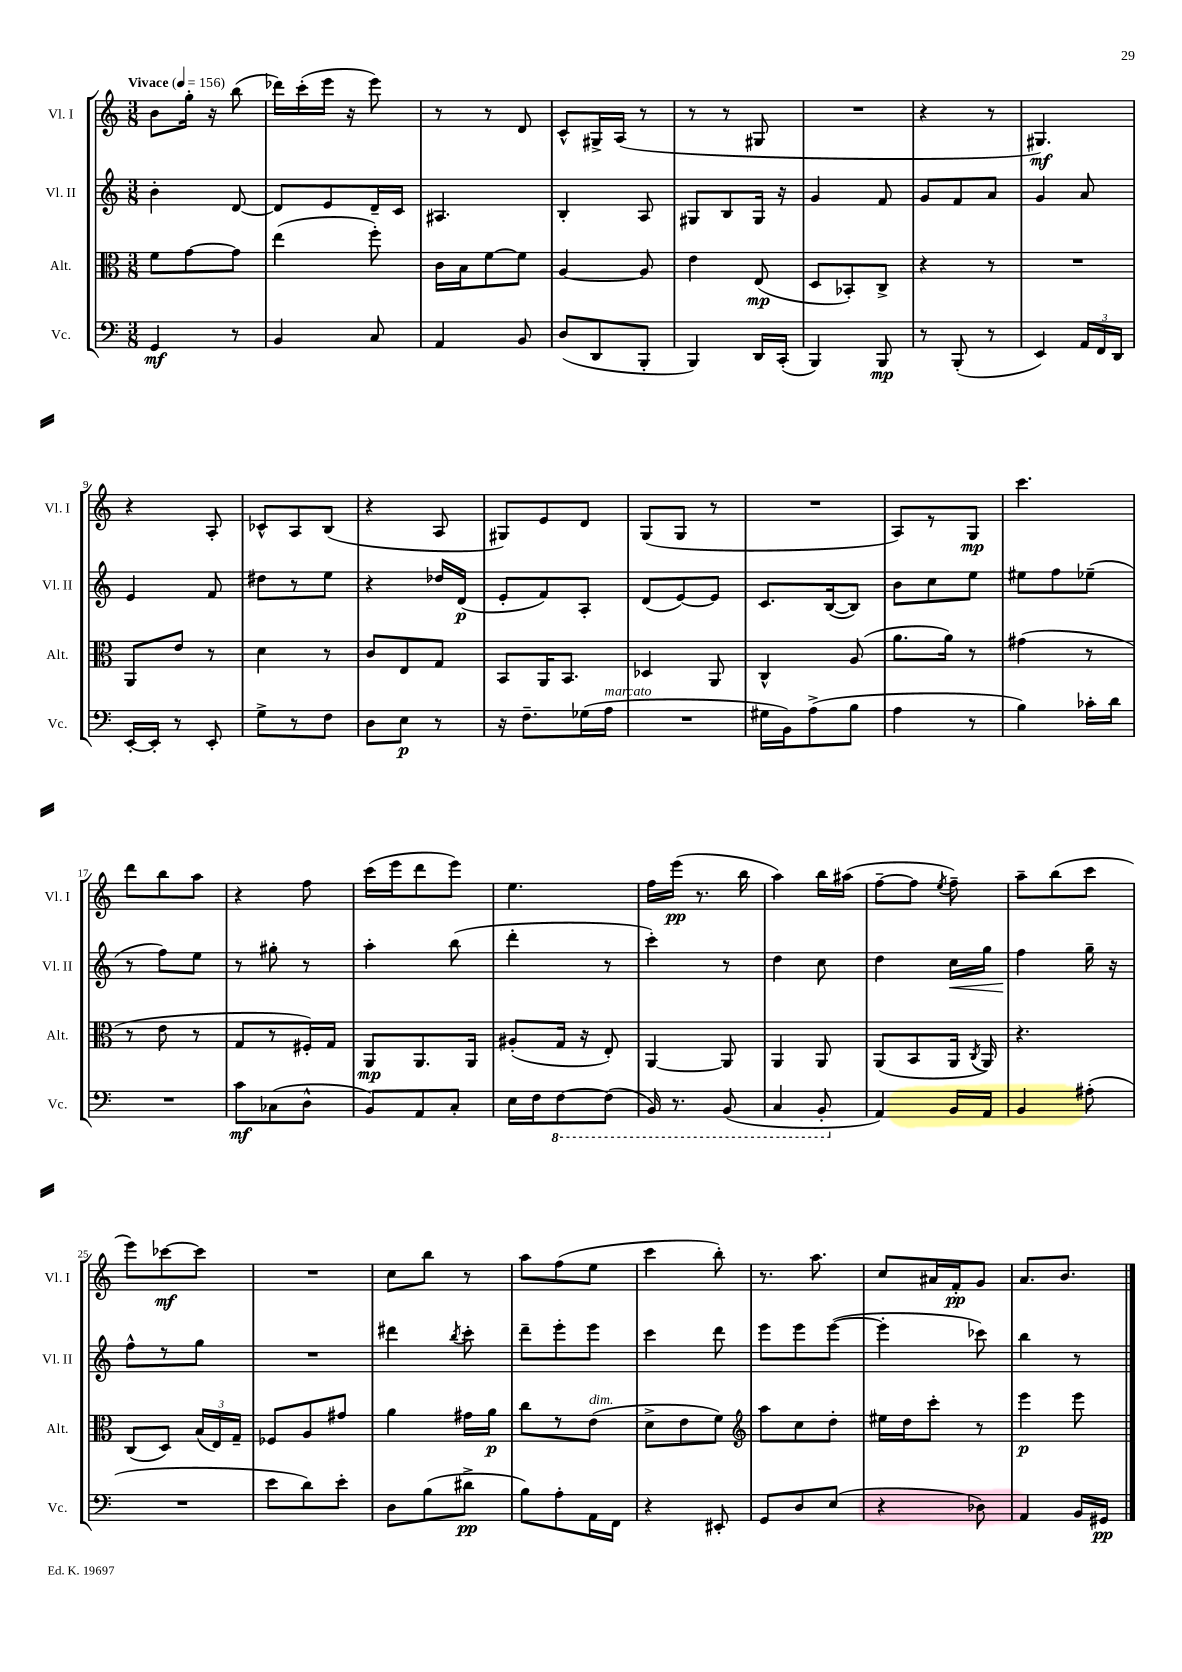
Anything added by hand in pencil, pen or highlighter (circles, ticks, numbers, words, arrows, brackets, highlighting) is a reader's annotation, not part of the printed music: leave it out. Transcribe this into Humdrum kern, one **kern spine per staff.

**kern	**dynam	**kern	**dynam	**kern	**dynam	**kern	**dynam
*part4	*part4	*part3	*part3	*part2	*part2	*part1	*part1
*staff4	*staff4	*staff3	*staff3	*staff2	*staff2	*staff1	*staff1
*I"Vc.	*	*I"Alt.	*	*I"Vl. II	*	*I"Vl. I	*
*I'Vc.	*	*I'Alt.	*	*I'Vl. II	*	*I'Vl. I	*
*clefF4	*	*clefC3	*	*clefG2	*	*clefG2	*
*k[]	*	*k[]	*	*k[]	*	*k[]	*
*M3/8	*	*M3/8	*	*M3/8	*	*M3/8	*
*MM156	*	*MM156	*	*MM156	*	*MM156	*
=1	=1	=1	=1	=1	=1	=1	=1
!	!	!	!	!	!	!LO:TX:a:B:t=Vivace	!
4GG/	mf	8f\L	.	4b'\	.	8b\L	.
.	.	[8g\	.	.	.	16gg'\Jk	.
.	.	.	.	.	.	16r	.
8r	.	8g\J]	.	[8d/	.	(8bb\	.
=2	=2	=2	=2	=2	=2	=2	=2
4BB/	.	(4ee\	.	8d/L]	.	16ddd-X\LL)	.
.	.	.	.	.	.	(16ccc'\	.
.	.	.	.	8e/	.	16eee\JJ	.
.	.	.	.	.	.	16r	.
8C/	.	8ff'\)	.	16d~/L	.	8eee\)	.
.	.	.	.	16c/JJ	.	.	.
=3	=3	=3	=3	=3	=3	=3	=3
4AA/	.	16c\LL	.	4.A#X/	.	8r	.
.	.	16B\J	.	.	.	.	.
.	.	[8f\	.	.	.	8r	.
8BB/	.	8f\J]	.	.	.	8d/	.
=4	=4	=4	=4	=4	=4	=4	=4
(8D/L	.	[4A/	.	4B'/	.	8c^^/L	.
8DD/	.	.	.	.	.	16G#X^/L	.
.	.	.	.	.	.	(16A/JJ	.
8BBB'/J	.	8A/]	.	8A/	.	8r	.
=5	=5	=5	=5	=5	=5	=5	=5
4BBB/)	.	4e\	.	8G#X/L	.	8r	.
.	.	.	.	8B/	.	8r	.
16DD/LL	.	(8E/	mp	16G#/Jk	.	8G#X/	.
(16CC'/JJ	.	.	.	16r	.	.	.
=6	=6	=6	=6	=6	=6	=6	=6
4BBB/)	.	8D/L	.	4g/	.	4.r	.
.	.	8BB-X'/)	.	.	.	.	.
8BBB/	mp	8C^/J	.	8f/	.	.	.
=7	=7	=7	=7	=7	=7	=7	=7
8r	.	4r	.	8g/L	.	4r	.
(8BBB'/	.	.	.	8f/	.	.	.
8r	.	8r	.	8a/J	.	8r	.
=8	=8	=8	=8	=8	=8	=8	=8
4EE/)	.	4.r	.	4g/	.	4.G#X/)	mf
24AA/LL	.	.	.	8a/	.	.	.
24FF/	.	.	.	.	.	.	.
24DD/JJ	.	.	.	.	.	.	.
!!LO:LB:g=z
=9	=9	=9	=9	=9	=9	=9	=9
[16EE'/LL	.	8AA/L	.	4e/	.	4r	.
16EE'/JJ]	.	.	.	.	.	.	.
8r	.	8e/J	.	.	.	.	.
8EE'/	.	8r	.	8f/	.	8A'/	.
=10	=10	=10	=10	=10	=10	=10	=10
8G^\L	.	4d\	.	8dd#X\L	.	8c-X^^/L	.
8r	.	.	.	8r	.	8A/	.
8F\J	.	8r	.	8ee\J	.	(8B/J	.
=11	=11	=11	=11	=11	=11	=11	=11
8D\L	.	8c/L	.	4r	.	4r	.
8E\J	p	8E/	.	.	.	.	.
8r	.	8G/J	.	16dd-X/LL	.	8A/	.
.	.	.	.	(16d/JJ	p	.	.
=12	=12	=12	=12	=12	=12	=12	=12
16r	.	8BB/L	.	8e'/L	.	8G#X/L)	.
8.F~\L	.	.	.	.	.	.	.
.	.	16AA/K	.	8f/)	.	8e/	.
.	.	8.BB/J	.	.	.	.	.
(16G-X\L	.	.	.	8A'/J	.	8d/J	.
!LO:TX:a:i:t=marcato	!	!	!	!	!	!	!
16A\JJ	.	.	.	.	.	.	.
=13	=13	=13	=13	=13	=13	=13	=13
4.r	.	4D-X/	.	(8d/L	.	(8G/L	.
.	.	.	.	[8e/)	.	8G/J	.
.	.	8AA/	.	8e/J]	.	8r	.
=14	=14	=14	=14	=14	=14	=14	=14
16G#X\LL	.	4C^^/	.	8.c/L	.	4.r	.
16BB\J)	.	.	.	.	.	.	.
(8A^\	.	.	.	.	.	.	.
.	.	.	.	([16B/k	.	.	.
8B\J	.	(8A/	.	8B/J])	.	.	.
=15	=15	=15	=15	=15	=15	=15	=15
4A\	.	8.a\L	.	8b\L	.	8A/L)	.
.	.	.	.	8cc\	.	8r	.
.	.	16a\Jk)	.	.	.	.	.
8r	.	8r	.	8ee\J	.	8G/J	mp
=16	=16	=16	=16	=16	=16	=16	=16
4B\)	.	(4g#X\	.	8ee#X\L	.	4.ccc\	.
.	.	.	.	8ff\	.	.	.
16c-X'\LL	.	8r	.	(8ee-X~\J	.	.	.
16d\JJ	.	.	.	.	.	.	.
!!LO:LB:g=z
=17	=17	=17	=17	=17	=17	=17	=17
4.r	.	8r	.	8r	.	8ddd\L	.
.	.	8e\	.	8ff\L)	.	8bb\	.
.	.	8r	.	8ee\J	.	8aa\J	.
=18	=18	=18	=18	=18	=18	=18	=18
8c\L	mf	8G/L	.	8r	.	4r	.
(8C-X\	.	8r	.	8gg#X'\	.	.	.
8D^^\J	.	16F#X'/L)	.	8r	.	8ff\	.
.	.	16G/JJ	.	.	.	.	.
=19	=19	=19	=19	=19	=19	=19	=19
8BB/L)	.	8AA/L	mp	4aa'\	.	(16ccc\LL	.
.	.	.	.	.	.	16eee\J	.
8AA/	.	8.AA/	.	.	.	8ddd\	.
8C'/J	.	.	.	(8bb\	.	8eee\J)	.
.	.	16AA/Jk	.	.	.	.	.
=20	=20	=20	=20	=20	=20	=20	=20
16E\LL	.	(8A#X'/L	.	4ddd'\	.	4.ee\	.
16F\J	.	.	.	.	.	.	.
*8ba	*	*	*	*	*	*	*
[8FF\	.	16G/Jk	.	.	.	.	.
.	.	16r	.	.	.	.	.
(8FF\J]	.	8E'/)	.	8r	.	.	.
=21	=21	=21	=21	=21	=21	=21	=21
16BBB/)	.	[4AA/	.	4ccc'\)	.	16ff\LL	.
8.r	.	.	.	.	.	(16eee\JJ	pp
.	.	.	.	.	.	8.r	.
(8BBB/	.	8AA/]	.	8r	.	.	.
.	.	.	.	.	.	16bb\	.
=22	=22	=22	=22	=22	=22	=22	=22
4CC/	.	4AA/	.	4dd\	.	4aa\)	.
8BBB'/	.	8AA/	.	8cc\	.	16bb\LL	.
.	.	.	.	.	.	(16aa#X\JJ	.
=23	=23	=23	=23	=23	=23	=23	=23
*X8ba	*	*	*	*	*	*	*
4AA/)	.	(8AA/L	.	4dd\	.	[8ff~\L	.
.	.	8BB/	.	.	.	8ff\J]	.
.	.	.	.	.	.	8qee/	.
!	!	!	!	!	!LO:HP:b	!	!
16BB/LL	.	16AA/Jk	.	16cc\LL	<	8ff~\)	.
.	.	8qC/	.	.	.	.	.
16AA/JJ	.	16AA/)	.	16gg\JJ	.	.	.
=24	=24	=24	=24	=24	=24	=24	=24
4BB/	.	4.r	.	4ff\	.	8aa~\L	.
.	.	.	.	.	.	(8bb\	.
(8A#X'\	.	.	.	16gg~\	[	8ccc\J	.
.	.	.	.	16r	.	.	.
!!LO:LB:g=z
=25	=25	=25	=25	=25	=25	=25	=25
4.r	.	(8C/L	.	8ff^^\L	.	8eee\L)	.
.	.	8D/J)	.	8r	.	[8ccc-X\	mf
.	.	(24B/LL	.	8gg\J	.	8ccc-\J]	.
.	.	24E/)	.	.	.	.	.
.	.	24G~/JJ	.	.	.	.	.
=26	=26	=26	=26	=26	=26	=26	=26
8e\L	.	8F-X/L	.	4.r	.	4.r	.
8d\)	.	8A/	.	.	.	.	.
8e'\J	.	8g#X/J	.	.	.	.	.
=27	=27	=27	=27	=27	=27	=27	=27
8D\L	.	4a\	.	4ddd#X\	.	8cc\L	.
(8B\	.	.	.	.	.	8bb\J	.
.	.	.	.	8qbb/	.	.	.
8d#X^\J	pp	16g#X\LL	.	8ccc'\	.	8r	.
.	.	16a\JJ	p	.	.	.	.
=28	=28	=28	=28	=28	=28	=28	=28
8B\L)	.	8cc\L	.	8ddd~\L	.	8aa\L	.
8A'\	.	8r	.	8eee'\	.	(8ff\	.
!	!	!LO:TX:a:i:t=dim.	!	!	!	!	!
16AA\L	.	(8e\J	.	8eee\J	.	8ee\J	.
16FF\JJ	.	.	.	.	.	.	.
=29	=29	=29	=29	=29	=29	=29	=29
4r	.	8d^\L	.	4ccc\	.	4ccc\	.
.	.	8e\	.	.	.	.	.
8EE#X'/	.	8f\J)	.	8ddd\	.	8bb'\)	.
=30	=30	=30	=30	=30	=30	=30	=30
*	*	*clefG2	*	*	*	*	*
8GG/L	.	8aa\L	.	8eee\L	.	8.r	.
8D/	.	8cc\	.	8eee\	.	.	.
.	.	.	.	.	.	8.aa\	.
(8E/J	.	8dd'\J	.	([8eee\J	.	.	.
=31	=31	=31	=31	=31	=31	=31	=31
4r	.	16ee#X\LL	.	4eee'\]	.	8cc/L	.
.	.	16dd\J	.	.	.	.	.
.	.	8ccc'\J	.	.	.	16a#X/L	.
.	.	.	.	.	.	16f'/J	pp
8D-X\)	.	8r	.	8ccc-X\)	.	8g/J	.
=32	=32	=32	=32	=32	=32	=32	=32
4AA/	.	4eee\	p	4bb\	.	8.a/L	.
.	.	.	.	.	.	8.b/J	.
16BB/LL	.	8eee\	.	8r	.	.	.
16GG#X/JJ	pp	.	.	.	.	.	.
==	==	==	==	==	==	==	==
*-	*-	*-	*-	*-	*-	*-	*-
